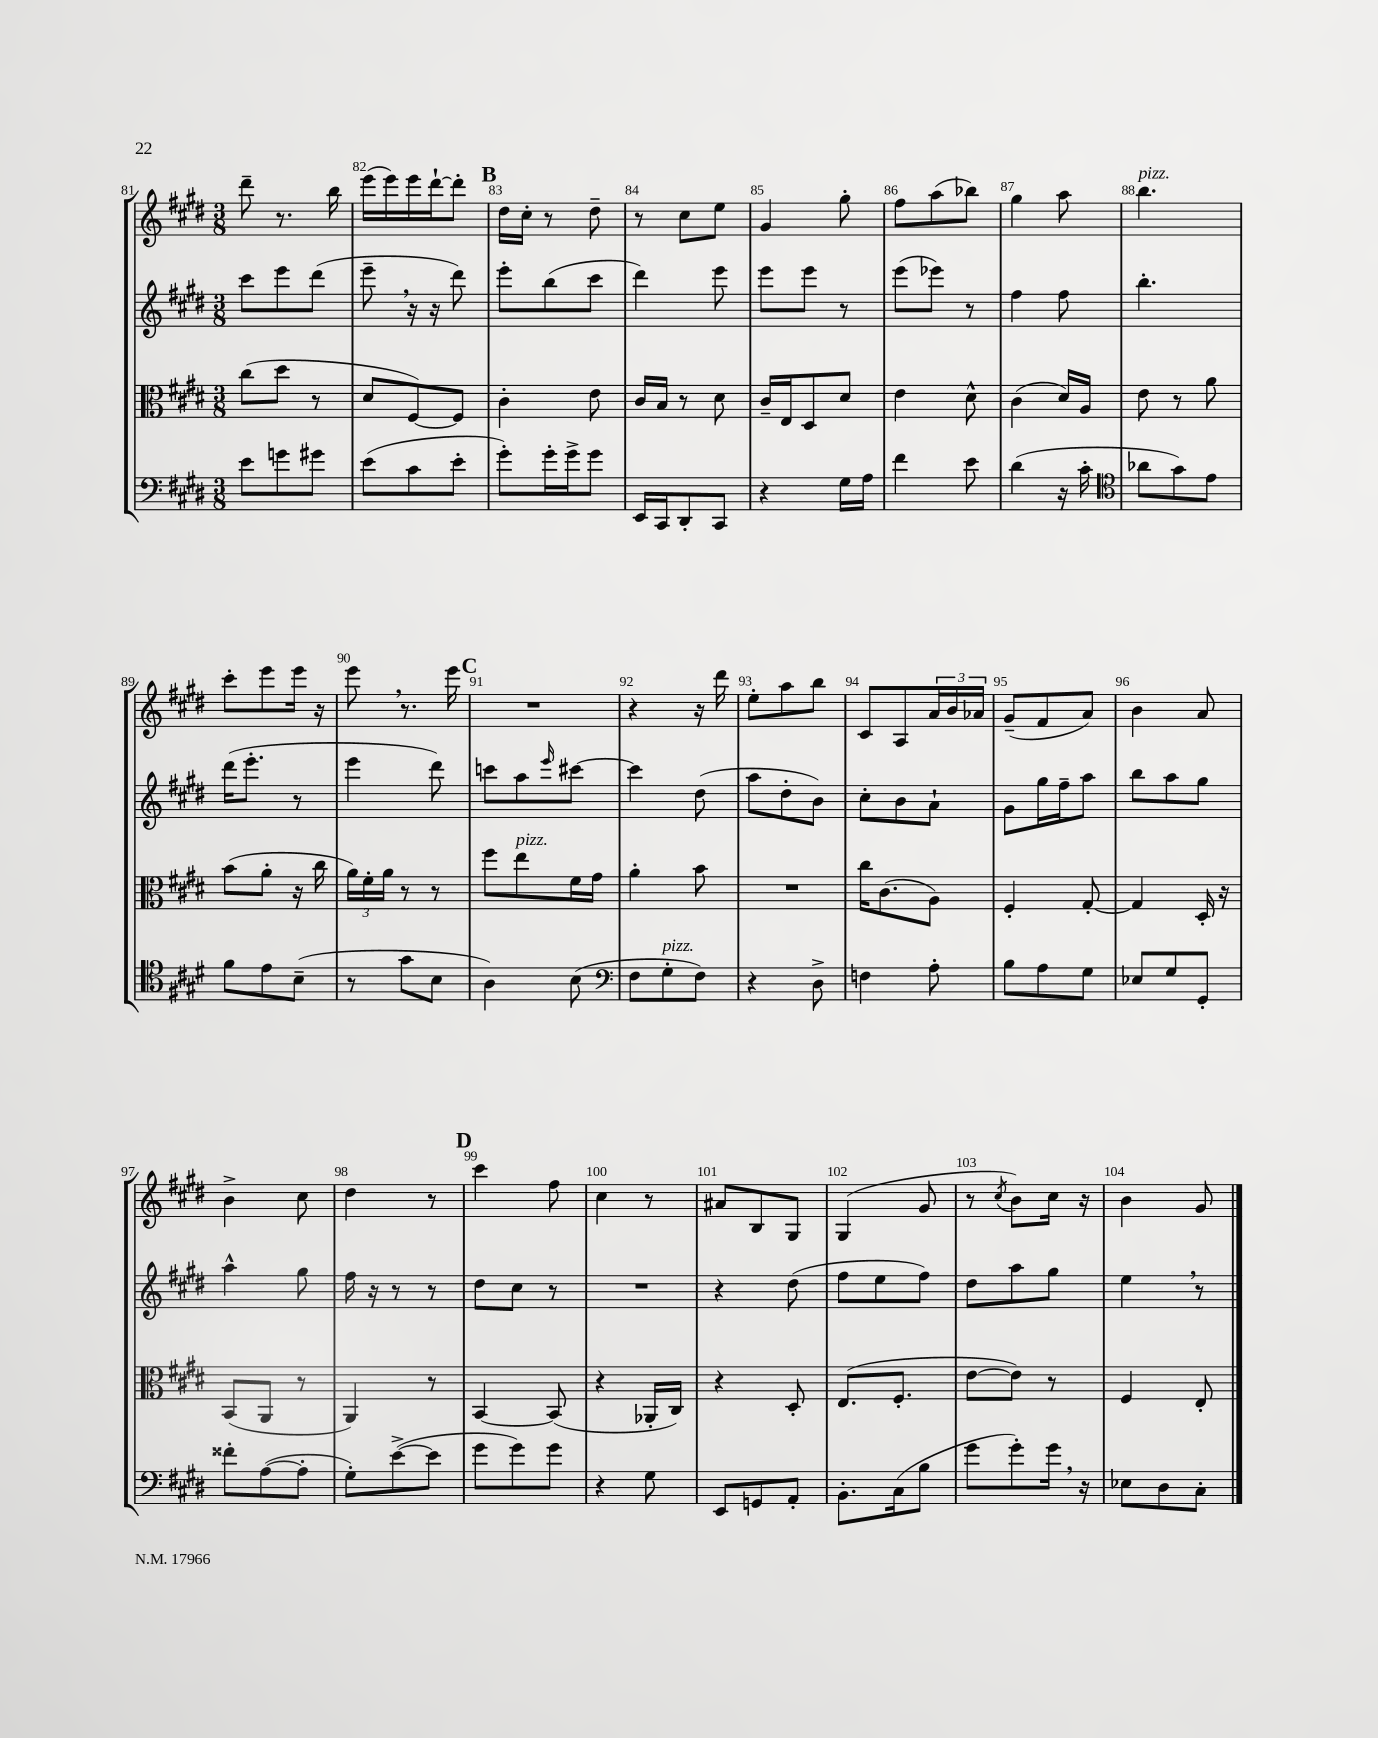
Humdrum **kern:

**kern	**kern	**kern	**kern
*part4	*part3	*part2	*part1
*staff4	*staff3	*staff2	*staff1
*clefF4	*clefC3	*clefG2	*clefG2
*k[f#c#g#d#]	*k[f#c#g#d#]	*k[f#c#g#d#]	*k[f#c#g#d#]
*M3/8	*M3/8	*M3/8	*M3/8
=81	=81	=81	=81
8e\L	(8cc#\L	8ccc#\L	8ddd#~\
8gn\	8dd#\J	8eee\	8.r
8g#X\J	8r	(8ddd#\J	.
.	.	.	16bb\
=82	=82	=82	=82
(8e\L	8d#/L	8eee~,\	(16eee\LL
.	.	.	16eee\)
8c#\	[8F#/)	16r	16eee\
.	.	16r	[16ddd#`\J
8e'\J	8F#/J]	8ddd#\)	8ddd#'\J]
!!LO:REH:place=s1:t=B
=83	=83	=83	=83
8g#'\L)	4c#'\	8eee'\L	16dd#\LL
.	.	.	16cc#'\JJ
16g#'\L	.	(8bb\	8r
16g#^\J	.	.	.
8g#\J	8e\	8ccc#\J	8dd#~\
=84	=84	=84	=84
16EE/LL	16c#/LL	4ddd#\)	8r
16CC#/J	16B/JJ	.	.
8DD#'/	8r	.	8cc#\L
8CC#/J	8d#\	8eee\	8ee\J
=85	=85	=85	=85
4r	16c#~/LL	8eee\L	4g#/
.	16E/J	.	.
.	8D#/	8eee\J	.
16G#\LL	8d#/J	8r	8gg#'\
16A\JJ	.	.	.
=86	=86	=86	=86
4f#\	4e\	(8eee\L	8ff#\L
.	.	8eee-X\J)	(8aa\
8e\	8d#^^\	8r	8bb-X\J)
=87	=87	=87	=87
(4d#\	(4c#\	4ff#\	4gg#\
16r	16d#/LL)	8ff#\	8aa\
16c#'\	16A/JJ	.	.
=88	=88	=88	=88
*clefC4	*	*	*
!	!	!	!LO:TX:a:i:t=pizz.
8a-X\L	8e\	4.bb'\	4.bb\
8g#\)	8r	.	.
8e\J	8a\	.	.
!!LO:LB:g=z
=89	=89	=89	=89
8f#\L	(8b\L	(16ddd#\KL	8ccc#'\L
.	.	8.eee'\J	.
8e\	8a'\J	.	8eee\
(8B~\J	16r	8r	16eee\Jk
.	16cc#\	.	16r
=90	=90	=90	=90
8r	24a\LL)	4eee\	8eee,\
.	24f#'\	.	.
.	24a\JJ	.	.
8g#\L	8r	.	8.r
8B\J	8r	8ddd#\)	.
.	.	.	16eee\
!!LO:REH:place=s1:t=C
=91	=91	=91	=91
4A\)	8ff#\L	8cccn\L	4.r
!	!LO:TX:a:i:t=pizz.	!	!
.	8ee\	8aa\	.
.	.	16qqeee/	.
(8B\	16f#\L	[8ccc#X\J	.
.	16g#\JJ	.	.
=92	=92	=92	=92
*clefF4	*	*	*
8F#\L	4a'\	4ccc#\]	4r
!LO:TX:a:i:t=pizz.	!	!	!
8G#'\	.	.	.
8F#\J)	8b\	(8dd#\	16r
.	.	.	16ddd#\
=93	=93	=93	=93
4r	4.r	8aa\L	8ee'\L
.	.	8dd#'\	8aa\
8D#^\	.	8b\J)	8bb\J
=94	=94	=94	=94
4Fn\	16cc#\KL	8cc#'\L	8c#/L
.	(8.c#\	.	.
.	.	8b\	8A/
8A'\	8A\J)	8a`\J	24a/L
.	.	.	24b/
.	.	.	24a-X/JJ
=95	=95	=95	=95
8B\L	4F#'/	8g#\L	(8g#~/L
8A\	.	16gg#\L	8f#/
.	.	16ff#~\J	.
8G#\J	[8G#'/	8aa\J	8a/J)
=96	=96	=96	=96
8E-X/L	4G#/]	8bb\L	4b\
8G#/	.	8aa\	.
8GG#'/J	16D#'/	8gg#\J	8a/
.	16r	.	.
!!LO:LB:g=z
=97	=97	=97	=97
8f##X'\L	(8BB/L	4aa^^\	4b^\
([8A\	8AA/J	.	.
8A'\J]	8r	8gg#\	8cc#\
=98	=98	=98	=98
8G#'\L)	4AA/)	16ff#\	4dd#\
.	.	16r	.
([8e^\	.	8r	.
8e\J]	8r	8r	8r
!!LO:REH:place=s1:t=D
=99	=99	=99	=99
8g#\L	[4BB/	8dd#\L	4ccc#\
8g#\)	.	8cc#\J	.
8g#\J	(8BB/]	8r	8ff#\
=100	=100	=100	=100
4r	4r	4.r	4cc#\
8G#\	16AA-X'/LL	.	8r
.	16C#/JJ)	.	.
=101	=101	=101	=101
8EE/L	4r	4r	8a#X/L
8GGn/	.	.	8B/
8AA'/J	8D#'/	(8dd#\	8G#/J
=102	=102	=102	=102
8.BB'\L	(8.E/L	8ff#\L	(4G#/
.	.	8ee\	.
(16C#\k	8.F#'/J	.	.
8B\J	.	8ff#\J)	8g#/
=103	=103	=103	=103
8g#\L	[8e\L	8dd#\L	8r
.	.	.	8qcc#/
8g#'\)	8e\J])	8aa\	8b\L)
16g#,\Jk	8r	8gg#\J	16cc#\Jk
16r	.	.	16r
=104	=104	=104	=104
8E-X\L	4F#/	4ee,\	4b\
8D#\	.	.	.
8C#'\J	8E'/	8r	8g#/
==	==	==	==
*-	*-	*-	*-
